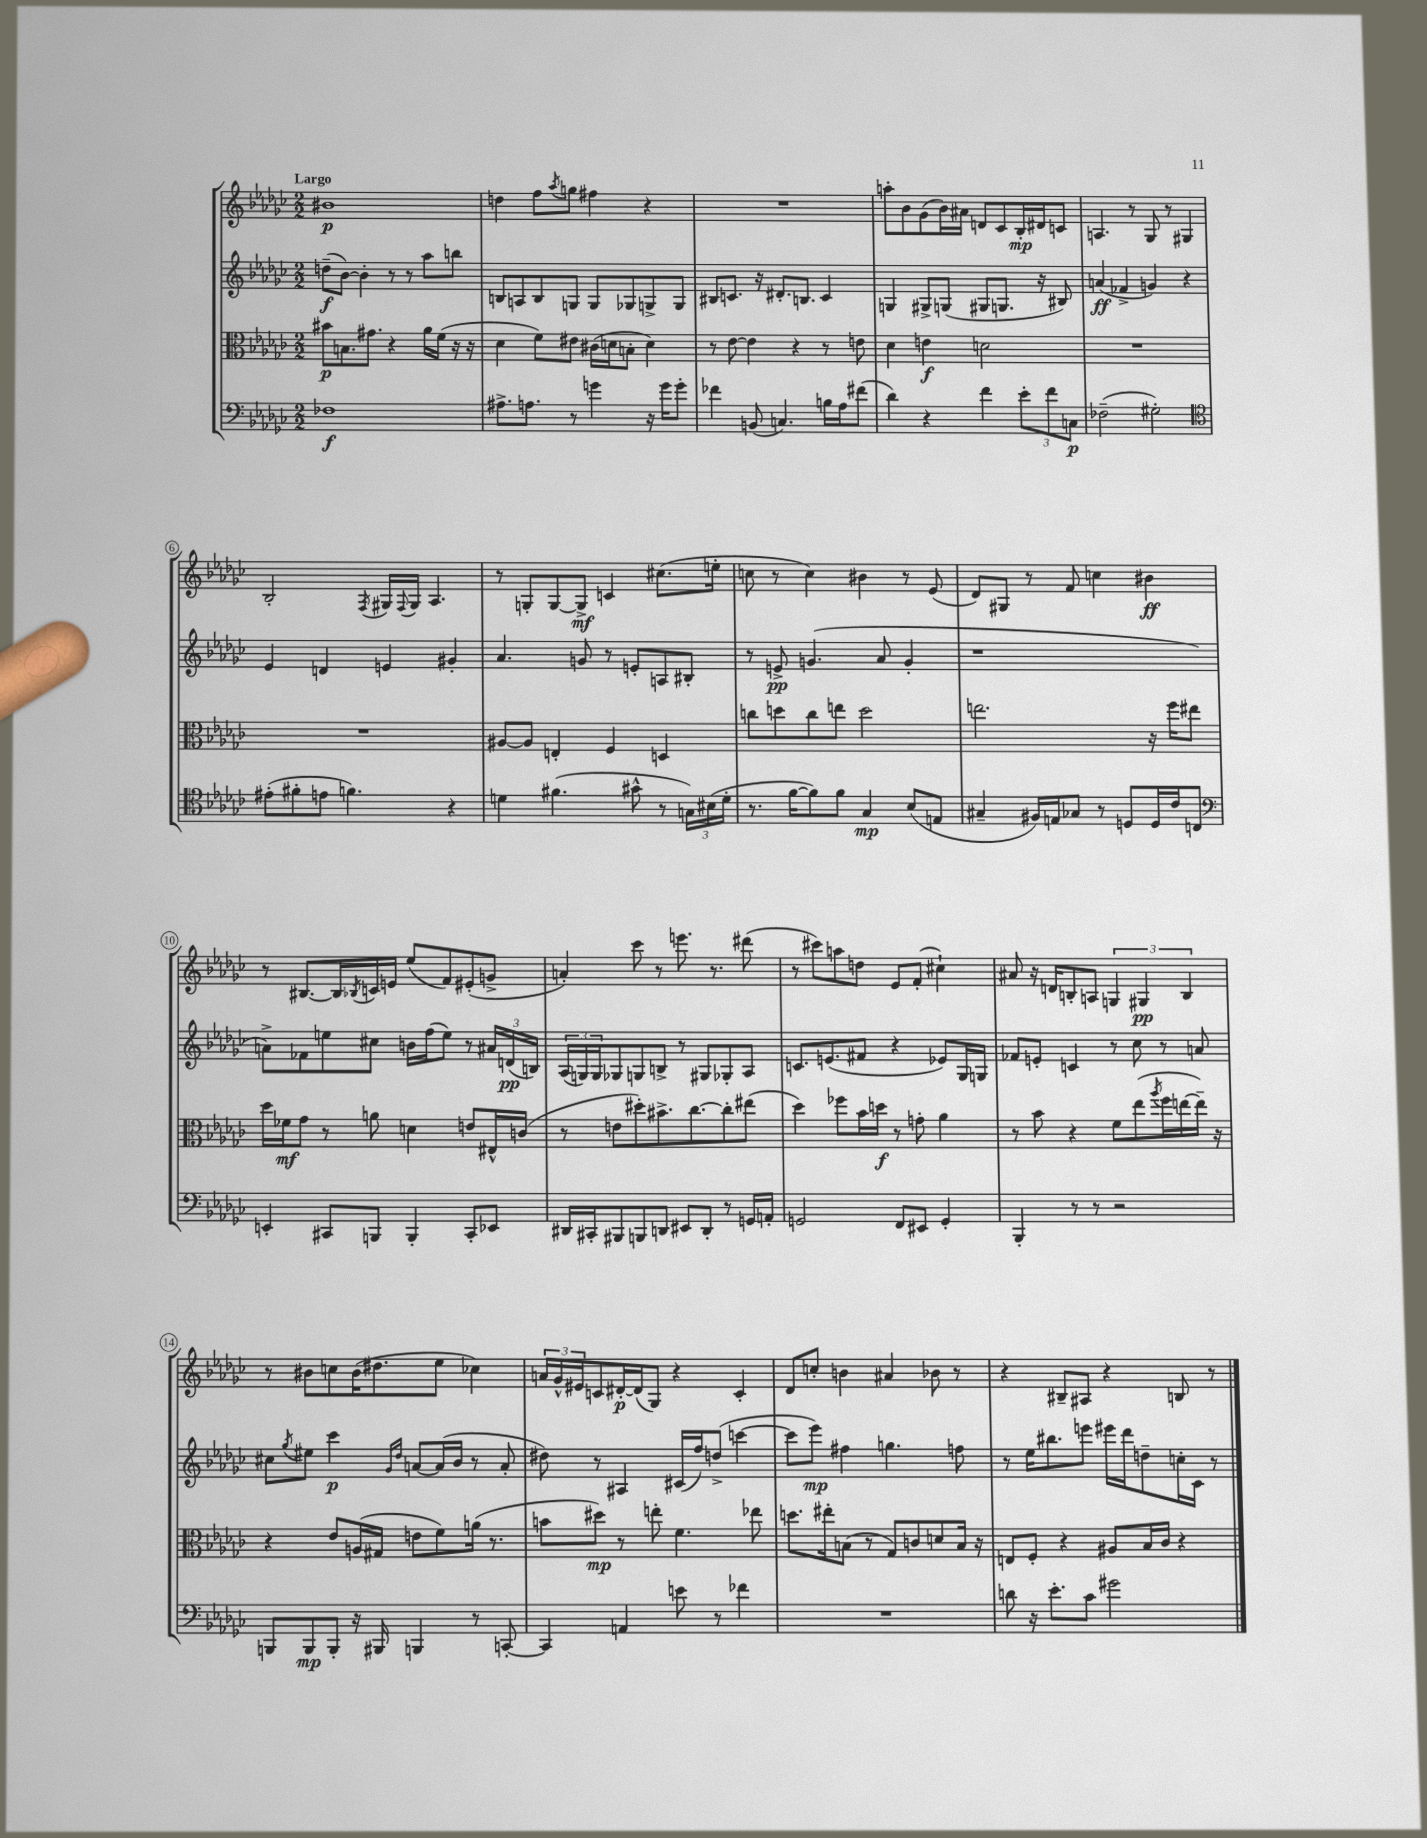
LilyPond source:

<<
\new StaffGroup <<
\new Staff = "s0" {
    \clef treble \key ges \major \numericTimeSignature \time 2/2 \tempo "Largo"
    bis'1\p |
    d''4 f''8 \acciaccatura { aes''8 } g''8 fis''4 r4 |
    R1 |
    a''8-. bes'8 ges'8( bes'16) ais'16 d'8 ces'8 bes16-.\mp dis'16 c'8 |
    a4. r8 ges8 r8 gis4 |
    bes2-. \acciaccatura { f8 } gis16 \appoggiatura { f8 } gis16 aes4. |
    r8 g8-. g8~ g8->\mf c'4 cis''8.( e''16-. |
    c''8 r8 c''4) bis'4 r8 ees'8( |
    des'8) gis8 r8 f'8 c''4 bis'4\ff |
    r8 bis8.~ bis16 \acciaccatura { bes8 } c'16 e'16 ees''8( f'8) eis'8-.( g'8-> |
    a'4-.) ces'''8 r8 e'''8. r8. dis'''8( |
    r8 cis'''8) a''8 d''8 ees'8 f'8-.( cis''4-!) |
    ais'8 r16 d'16 b8-. a8 \tuplet 3/2 { g4 gis4\pp b4 } |
    r8 bis'8 c''8 bis'16( dis''8. ees''8 ces''4) |
    \tuplet 3/2 { a'16 ges'16-^ eis'16 } c'8 dis'16~-.\p dis'16( ges8) r4 c'4-. |
    des'8 c''8-. b'4 ais'4 bes'8 r8 |
    r4 bis8-- ais8 r4 b8 r8 \bar "|." |
}
\new Staff = "s1" {
    \clef treble \key ges \major \numericTimeSignature \time 2/2
    d''8--\f( bes'8~) bes'4-. r8 r8 aes''8 b''8 |
    b8 a8 b8 g8 g8 ges8 g8-> g8 |
    bis8 c'8. r16 dis'8.-. b8. c'4 |
    g4 gis8-> g8( gis8 g8. r16 bis8) |
    a'4\ff( fes'4-> g'4) r4 |
    ees'4 d'4 e'4 gis'4-. |
    aes'4. g'8 r8 e'8-. a8 bis8-. |
    r8 e'8->\pp g'4.( aes'8 g'4-. |
    r1 |
    a'8->) fes'8 e''8 cis''8 b'16 f''16( e''8) r8 \tuplet 3/2 { ais'16 d'16\pp( b16) } |
    \tuplet 3/2 { aes16( g16) g16 } ges8 g8 b8-> r8 gis8 ges8-. aes8 |
    c'8. e'8.( fis'8 r4 ees'8) ges16 g16 |
    fes'8 e'8-. c'4 r8 ces''8 r8 a'8 |
    cis''8 \acciaccatura { ges''8 } eis''8 ces'''4\p \grace { ges'16 des''16 } a'8~ a'16( bes'16 r8 a'8-. |
    dis''8) r8 ais4 cis'16( f''16) d''8->( c'''4~ |
    c'''8 ees'''8\mp) fis''4 g''4. f''8 |
    r8 ees''16 bis''8. e'''8 eis'''16 des'''16 d''8-- c''16-. ces'16 r8 \bar "|." |
}
\new Staff = "s2" {
    \clef alto \key ges \major \numericTimeSignature \time 2/2
    bis'8\p b8. gis'8. r4 aes'16 f'16( r16 r16 |
    des'4 f'8) eis'8 cis'16( d'16 b8-. d'4) |
    r8 ees'8~ ees'4 r4 r8 e'8 |
    des'4 e'4\f d'2 |
    R1 |
    R1 |
    ais8~ ais8 e4-. f4 d4 |
    c''8 d''8 c''8 e''8 d''2 |
    e''2. r16 f''16 eis''8 |
    des''16 fes'16\mf ges'8 r8 a'8 d'4 e'8 eis16-^ c'16( |
    r8 e'8 dis''8-.) bis'8.-> ces''8.~ ces''8-. eis''8( |
    des''4) fes''8 bes'16 d''16\f r8 g'8-. aes'4 |
    r8 bes'8 r4 f'8 ees''8( \acciaccatura { aes''8 } f''16 e''16~ e''16--) r16 |
    r4 ees'8 a16( gis16 e'8 f'8) a'16( r8. |
    b'8 dis''8\mp) r8 e''8-. f'4. ees''8 |
    d''8. eis''16-. b8( r8 ges8) c'8 d'8 b16 r16 |
    e8 f8-. r4 ais8 bes16 ces'16 r4 \bar "|." |
}
\new Staff = "s3" {
    \clef bass \key ges \major \numericTimeSignature \time 2/2
    fes1\f |
    ais8.-> a8. r8 g'4 r16 g'16 g'8-. |
    fes'4 b,8( c4.) b16 aes16 fis'8( |
    des'4) r4 f'4 \tuplet 3/2 { ees'8-. f'8 c8\p } |
    fes2--( gis2-.) |
    \clef tenor eis'8-.( fis'8-. e'8 f'4.) r4 |
    d'4 fis'4.( gis'8-^ r8 \tuplet 3/2 { g16) bis16( d'16-. } |
    r8. f'16~ f'8) f'8 ges4\mp bes8( e8 |
    gis4-- fis16) e16 ges8 r8 d8 d16 ces'16 c8 |
    \clef bass e,4-. cis,8 b,,8 b,,4-. cis,8-. ees,8 |
    dis,16 cis,16-. bis,,8 b,,8 d,8 eis,8 d,8-. r8 g,16 a,16-. |
    g,2 f,8 eis,8 g,4-. |
    bes,,4-. r8 r8 r2 |
    b,,8 b,,8\mp b,,8-. r16 bis,,16 b,,4 r8 c,8~-. |
    c,4 a,4 e'8 r8 fes'4 |
    R1 |
    d'8 r16 ees'8.-. ces'8 gis'2 \bar "|." |
}
>>
>>
\layout { \context { \Score \override BarNumber.stencil = #(make-stencil-circler 0.1 0.3 ly:text-interface::print) } }
